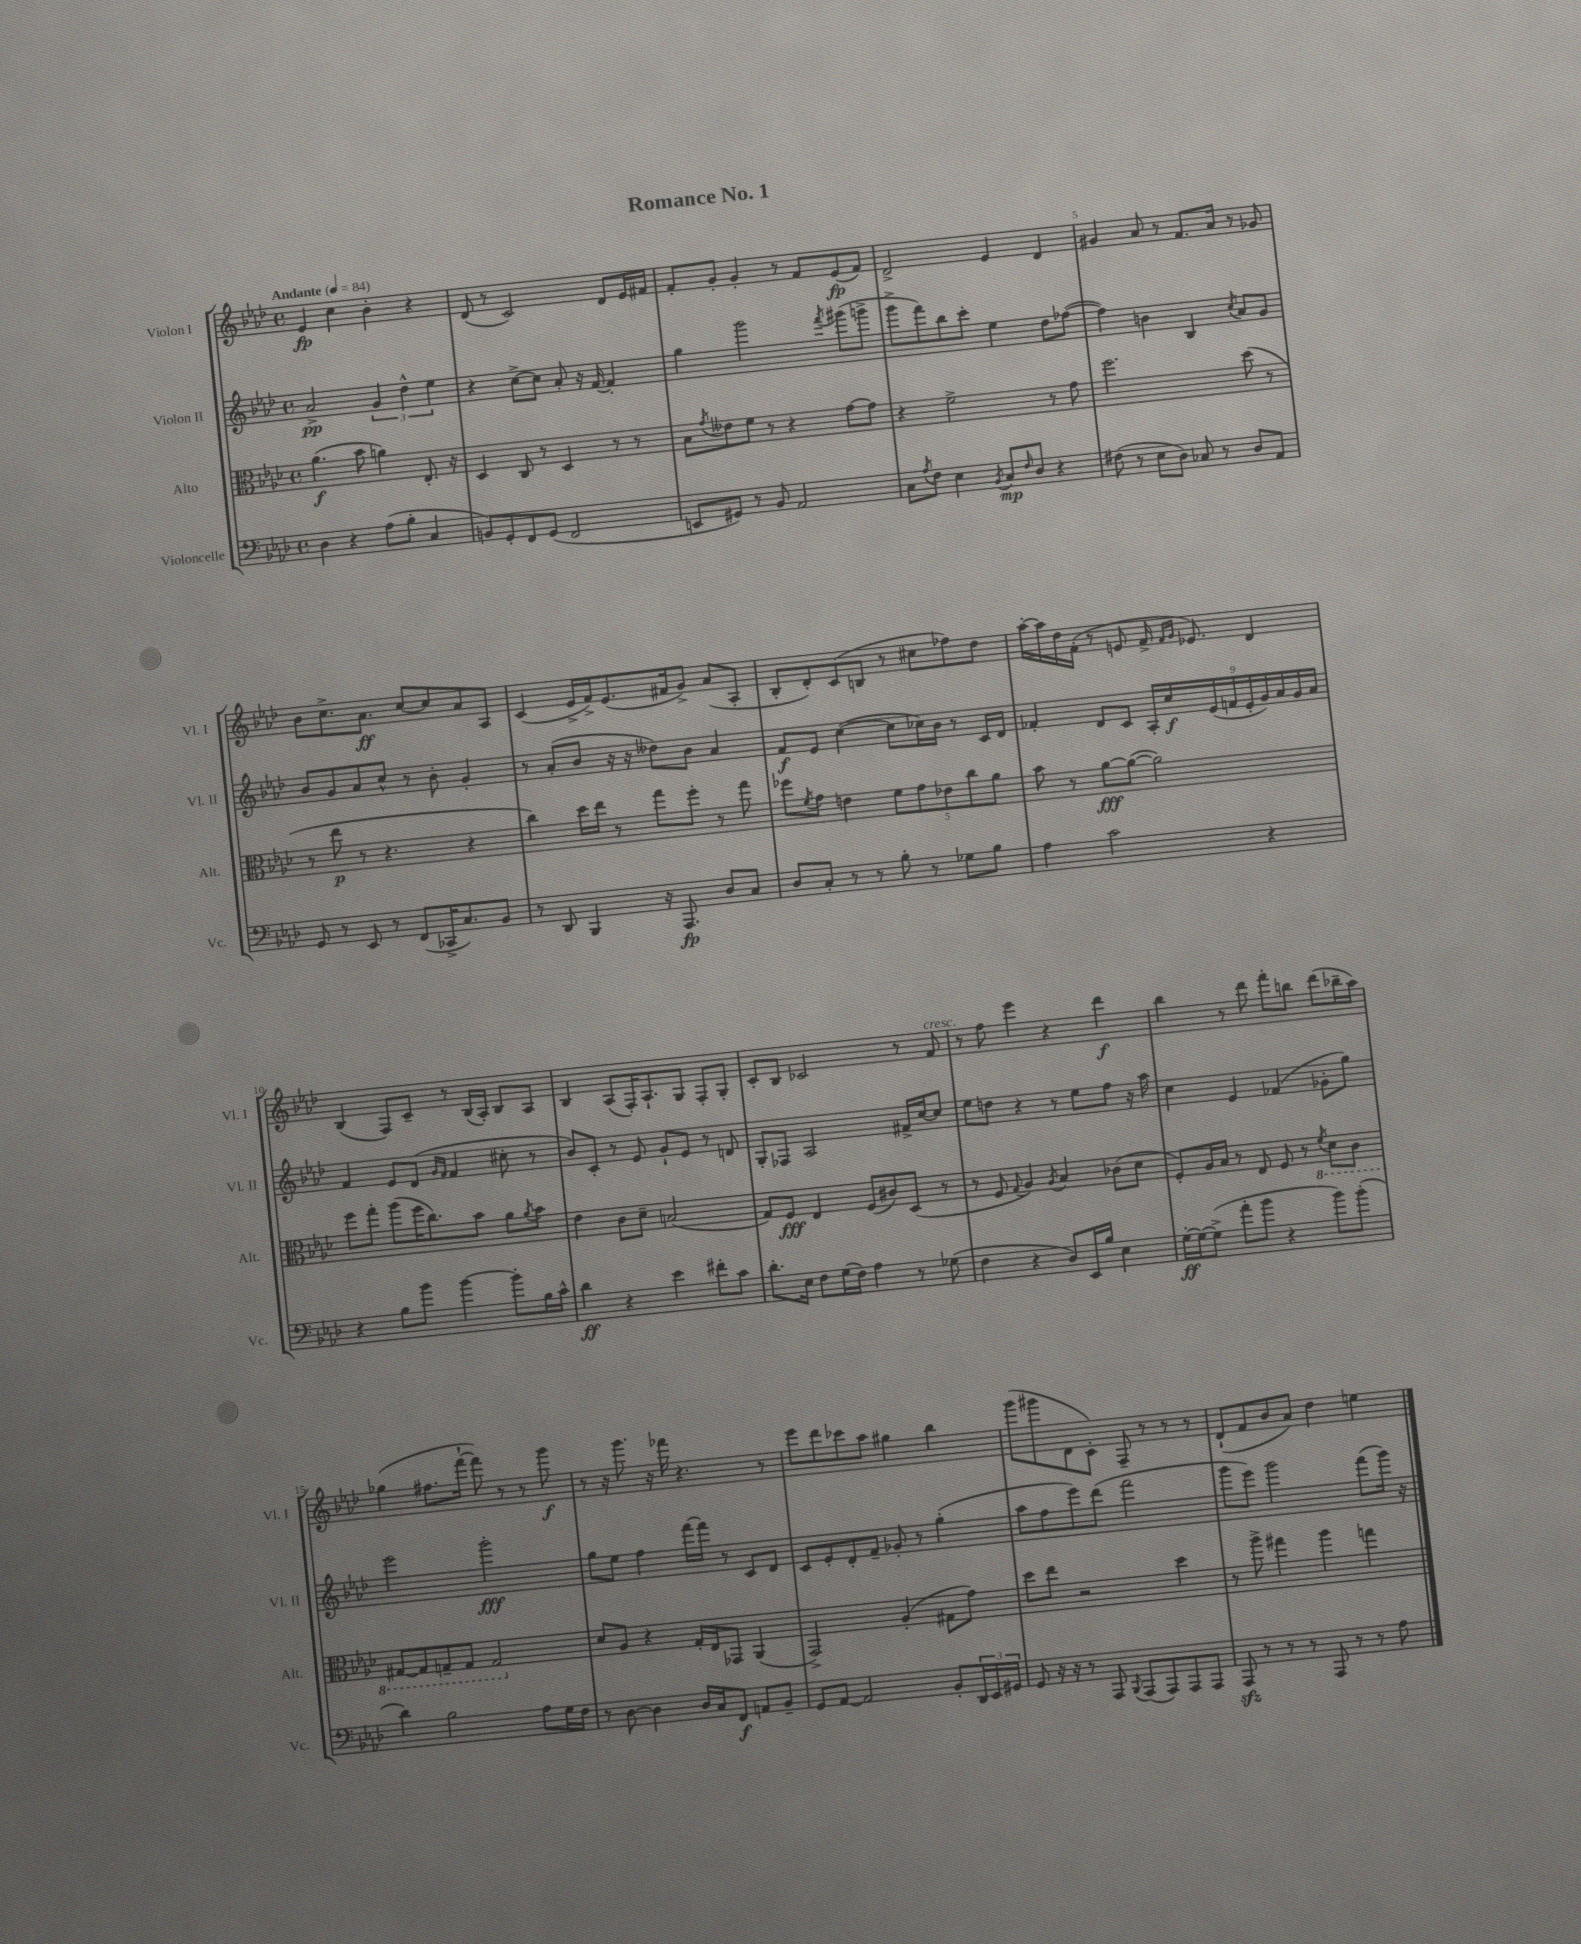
\header { title = "Romance No. 1" }
<<
\new StaffGroup <<
\new Staff = "s0" \with { instrumentName = "Violon I" shortInstrumentName = "Vl. I" } {
    \clef treble \key aes \major \defaultTimeSignature \time 4/4 \tempo "Andante" 4 = 84
    ees'4\fp c''4 bes'4-. r4 |
    des'8( r8 c'2) des'8 ees'16 fis'16 |
    f'8-. g'8-. g'4-. r8 f'8 ees'8\fp( f'8) |
    des'2-> ees'4 des'4 |
    gis'4 aes'8 r8 f'8. aes'16 r8 ges'8 |
    bes'8 c''8.-> aes'8.\ff c''8~ c''8 aes'8 aes8 |
    c'4( ees'16-> f'16->) ees'8.( fis'16 g'8->) aes'8( aes8-. |
    bes8-. des'8-.) c'8( b8 r8 cis''8 fes''8) des''8 |
    aes''16~-. aes''16 des''16 f'16-.( r8 e'8 f'16-> \grace { f'16 g'16 } ees'8.) des'4 |
    bes4( f8) c'8-- r8 bes16( aes16-.) bes8 aes8 |
    bes4 aes8( f16-.) aes8.-! g8 f8-. g8-. |
    c'8-. bes8 ces'2 r8 f'8^\markup { \italic "cresc." } |
    r8 f''8 ees'''4 r4 des'''4\f |
    bes''4 r8 des'''8 f'''8-. b''8 des'''8( bes''16-- aes''16) |
    ges''4( fis''8. f'''16~-! f'''8) r8 r8 g'''8\f |
    r8 r16 g'''8. r16 fes'''16 r4. r8 |
    ees'''8 des'''8 ces'''8 aes''8 gis''4 bes''4 |
    g'''8( gis'''8 des'8 c'8-.) f8-- r8 r8 r8 |
    des'8-!( f'8 bes'8 aes'8) des''4 e''4 \bar "|." |
}
\new Staff = "s1" \with { instrumentName = "Violon II" shortInstrumentName = "Vl. II" } {
    \clef treble \key aes \major \defaultTimeSignature \time 4/4
    aes'2->\pp \tuplet 3/2 { g'4 des''4-^ ees''4 } |
    r4 c''8~-> c''8 aes'8-. r16 f'16~ f'4-. |
    g''4 g'''2 \acciaccatura { f'''8 } gis'''8( g'''8-> |
    g'''8-> f'''8) bes''8 c'''8-. ees''4 des''8 fes''8~( |
    fes''4) b'4 bes4 \acciaccatura { c''8 } aes'8 g'8 |
    bes'8 g'8 aes'8 c''8-^ r8 bes'8-. g'4-. |
    r8 aes'8-.( bes'8 r16 r16 deses''8) bes'8 aes'4 |
    f'8\f ees'8 c''4~( c''8 ces''16) bes'16 r8 c'16 des'16 |
    fes'4-. des'8 c'8 \tuplet 9/8 { aes16-. c''16\f ees'16( f'16 ees'16-. g'16) aes'16 g'16 aes'16 } |
    f'4 ees'8 des'8( \grace { g'16 f'16 } f'4 cis''8-. r8 |
    bes'8) c'8-. r8 ees'8 g'8-! ees'8 r8 d'8 |
    g8-. fes8 aes2 fis'16-> c''16~ c''8 |
    ees''8 d''8 r4 r8 ees''8 f''8 r16 aes''16 |
    c''4 ees'4 fes'4( ges'8-. g''8) |
    ees'''2 g'''2-.\fff |
    g''8 ees''8 f''4 f'''16~ f'''16 r8 c'8 des'8 |
    c'8 ees'8-. des'8-. f'8-- ges'8-. r8 g''4-.( |
    aes''8 f''8 ees'''8) des'''8( f'''2 |
    g'''8 ees'''8) g'''2 f'''8( g'''16) r16 \bar "|." |
}
\new Staff = "s2" \with { instrumentName = "Alto" shortInstrumentName = "Alt." } {
    \clef alto \key aes \major \defaultTimeSignature \time 4/4
    aes'4.\f( bes'8 a'4) ees8.-. r16 |
    des4 c8 r8 des4 r8 r8 |
    bes8 \acciaccatura { g'8 } eeses'8 f'8 r8 r4 g'8~ g'8 |
    r4 f'2-> r8 g'8 |
    f''2. des''8( r8 |
    r8 ees''8\p r8 r4. r4 |
    c''4) des''16 ees''16 r8 g''8 f''8-. r8 g''8 |
    fes''8 \acciaccatura { f'8 } g'8 e'4 \tuplet 5/4 { f'8 g'8 ees'8 c''8 aes'8 } |
    bes'8 r8 aes'8~\fff aes'8~( aes'2) |
    f''8 g''8-. aes''8( f''16 c''8.) bes'8 aes'8 \acciaccatura { aes'8 } bes'8 |
    ees'4 c'8 des'8-- b2( |
    g8) f8\fff ees4 f8( cis'8) des8( r8 |
    r8 f8 \appoggiatura { g8 } aes4) \acciaccatura { aes8 } bes4 ces'8( des'8 |
    f8-.) aes16 bes16 r8 ees8 f8 r8 \ottava #-1 \acciaccatura { f8 } des8 c8 |
    gis,8~ gis,8 g,8-- g,8 g,2 \ottava #0 |
    des'8 aes8 r4 g16-. ees16 ges,8 aes,4( |
    g,2->) aes4-.( gis8 g'8) |
    des''8 ees''8 r2 des''4 |
    r8 aes''8-> gis''4 aes''4 g''4 \bar "|." |
}
\new Staff = "s3" \with { instrumentName = "Violoncelle" shortInstrumentName = "Vc." } {
    \clef bass \key aes \major \defaultTimeSignature \time 4/4
    des4 r4 aes8( bes8-. c4 |
    b,8) g,8-. f,8 g,8( f,2 |
    e,8 gis,8) r8 bes,8 aes,2 |
    c8 \acciaccatura { aes8 } f8 ees4 \acciaccatura { bes,8 } c8\mp \grace { f16 } des8 r4 |
    fis8( r8 ees8 des8) ces8 r8 des8 aes,8 |
    g,8 r8 ees,8 r8 f,8( ces,16-> c8.) bes,8 |
    r8 des,8 bes,,4 r16 aes,,8.\fp des8 c8 |
    des8 c8-. r8 r8 bes8-. r8 ges8 bes8 |
    aes4 c'2 r4 |
    r4 bes8 bes'8 bes'4~ bes'8-. bes16 c'16-^ |
    des'4\ff r4 ees'4 fis'8-. c'8 |
    des'8.-. ees16 f8 g16( f16) aes4 r8 ges8( |
    f4 r4 des8) ees,16 bes16 ees4 |
    g16~-.\ff g16~ g8->( aes'8-. bes'8 r4 bes'8) bes'8-.( |
    des'4) bes2 aes8 g16 f16 |
    r8 des8~ des4 des16 c16 f,8\f a,8 bes,8-- |
    g,8 aes,8~ aes,2 bes,8-. \tuplet 3/2 { des,16 ees,16 gis,16 } |
    g,8 r16 r16 r8 aes,,8 \appoggiatura { bes,,8 } aes,,8( aes,,8) aes,,8 aes,,8 |
    aes,,8\sfz r8 r8 r8 aes,,8 r8 r8 aes8 \bar "|." |
}
>>
>>
\layout { \context { \Score \override BarNumber.break-visibility = ##(#f #t #t) barNumberVisibility = #(every-nth-bar-number-visible 5) } }
